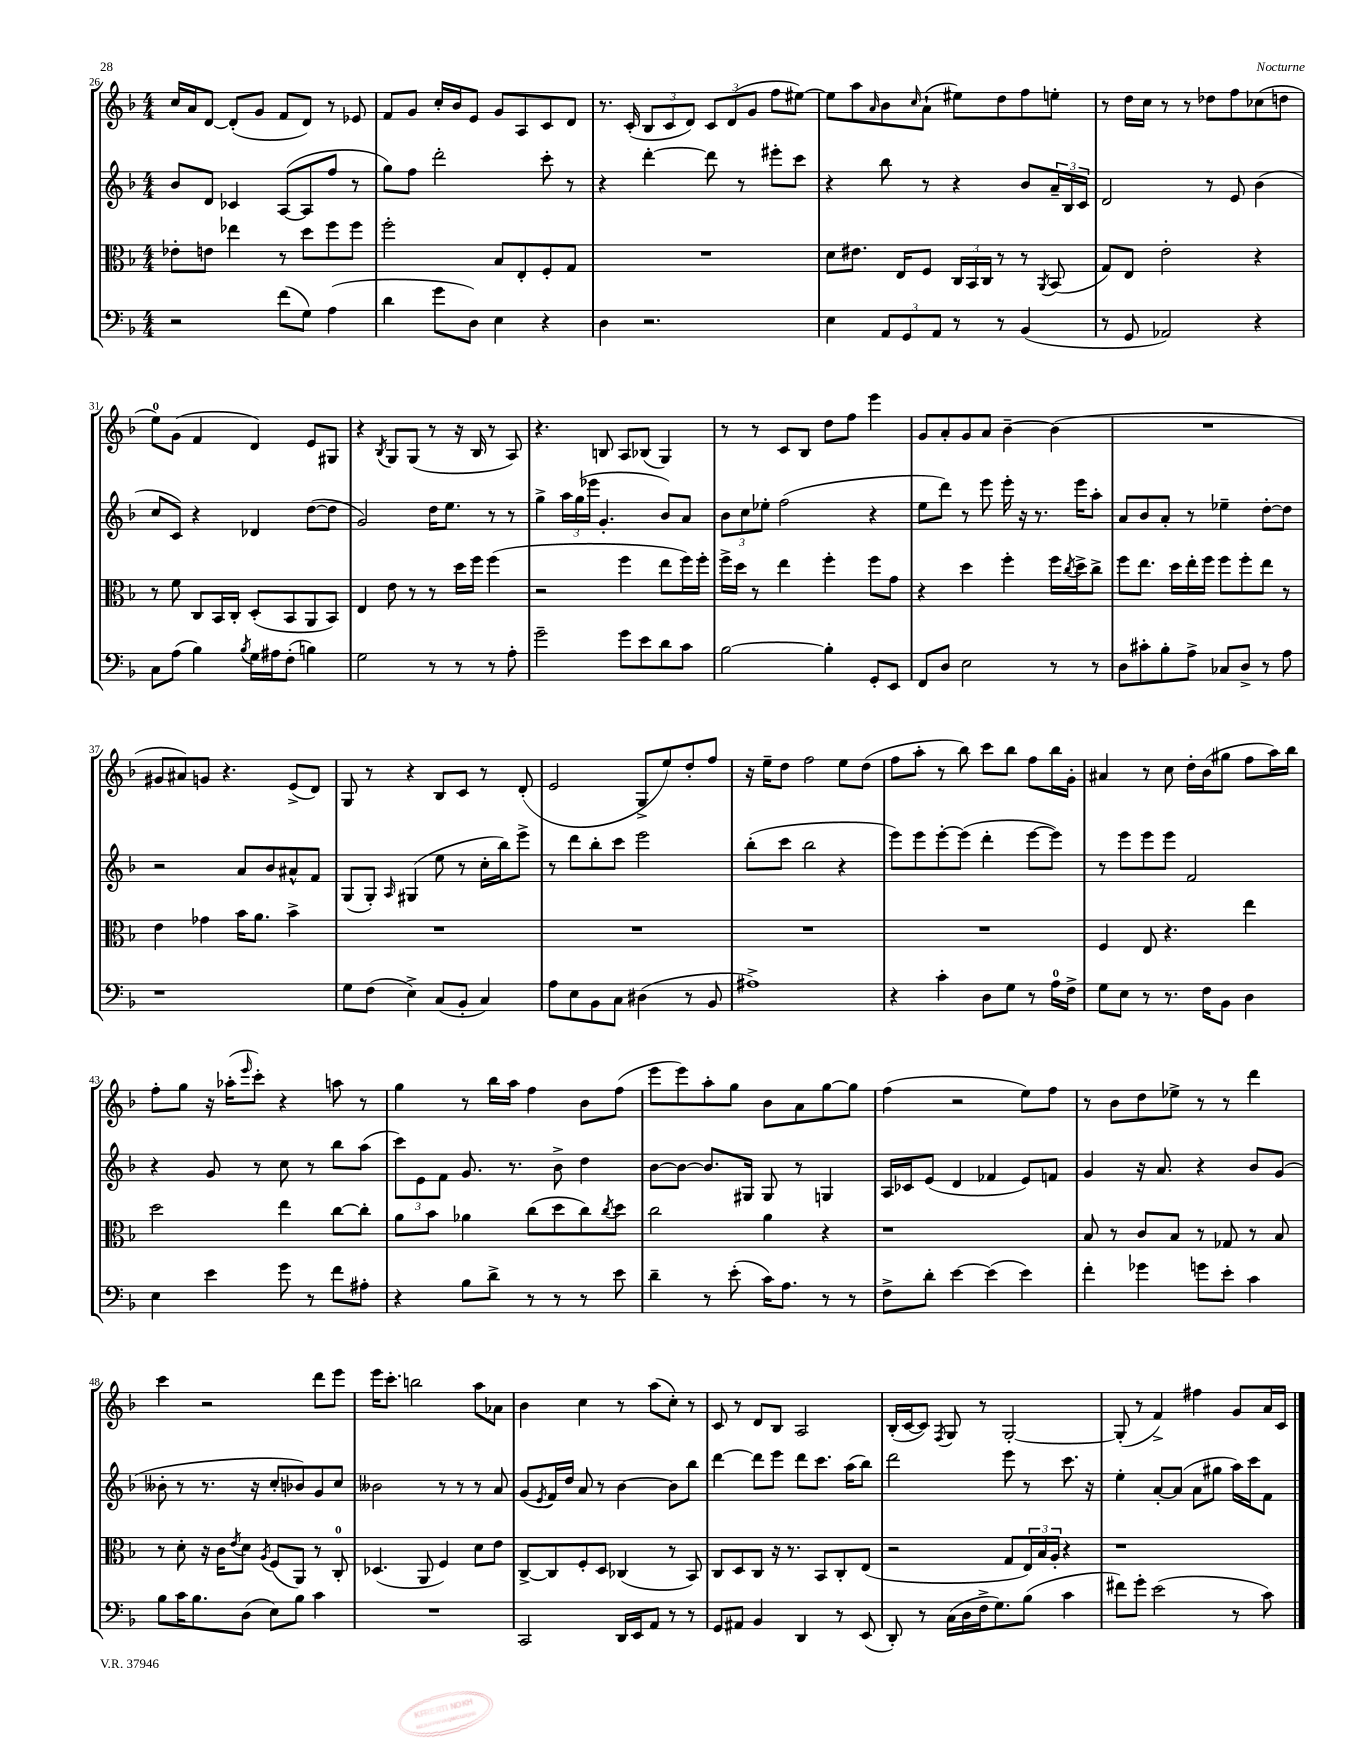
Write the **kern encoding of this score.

**kern	**kern	**kern	**kern
*part4	*part3	*part2	*part1
*staff4	*staff3	*staff2	*staff1
*clefF4	*clefC3	*clefG2	*clefG2
*k[b-]	*k[b-]	*k[b-]	*k[b-]
*M4/4	*M4/4	*M4/4	*M4/4
=26	=26	=26	=26
2r	8e-X'\L	8b-/L	16cc/LL
.	.	.	16a/J
.	8en\J	8d/J	[8d/J
.	4ee-X\	4c-X/	(8d'/L]
.	.	.	8g/J
(8f\L	8r	([8A/L	8f/L
8G\J)	8dd\L	8A/]	8d/J)
(4A\	8ff\	8ff/J	8r
.	8ff\J	8r	8e-X/
=27	=27	=27	=27
4d\	2ff'\	8gg\L)	8f/L
.	.	8ff\J	8g/J
8g\L	.	2ddd'\	16cc'/LL
.	.	.	16b-/J
8D\J)	.	.	8e/J
4E\	8B-/L	.	8g/L
.	8E'/	.	8A/
4r	8F'/	8ccc'\	8c/
.	8G/J	8r	8d/J
=28	=28	=28	=28
4D\	1r	4r	8.r
.	.	.	(16c'/
2.r	.	[4ddd'\	12B-/L
.	.	.	12c/
.	.	.	12d/J)
.	.	8ddd\]	12c/L
.	.	.	(12d/
.	.	8r	.
.	.	.	12g/J
.	.	8eee#X'\L	8ff\L
.	.	8ccc\J	[8ee#X\J)
=29	=29	=29	=29
4E\	8d\L	4r	8ee#\L]
.	8.e#X\J	.	8aa\
.	.	.	16qqa/
12AA/L	.	8bb-\	8b-\
.	16E/KL	.	.
12GG/	.	.	.
.	.	.	16qqcc/
.	8F/J	8r	(8a`\J
12AA/J	.	.	.
8r	24C/LL	4r	8ee#X\L)
.	24BB-/	.	.
.	24C/JJ	.	.
8r	8r	.	8dd\
(4BB-/	8r	8b-/L	8ff\
.	8qAA/	.	.
.	(8BB-/	24a~/L	8een'\J
.	.	24B-/	.
.	.	24c/JJ	.
=30	=30	=30	=30
8r	8G/L)	2d/	8r
8GG/	8E/J	.	16dd\LL
.	.	.	16cc\JJ
2AA-X/)	2e'\	.	8r
.	.	.	8r
.	.	8r	8dd-X\L
.	.	8e/	8ff\
4r	4r	(4b-\	(8cc-X\
.	.	.	8ddn\J
!!LO:LB:g=z
=31	=31	=31	=31
8C\L	8r	8cc/L	8ee\L)
(8A\J	8f\	8c/J)	(8g\J
4B-\)	8C/L	4r	4f/
.	16BB-/L	.	.
.	16C'/JJ	.	.
8qB-/	.	.	.
16G\LL	(8D'/L	4d-X/	4d/)
16A#X\J	.	.	.
(8F'\J	8BB-/	.	.
4Bn\)	8AA/	([8dd\L	8e/L
.	8BB-/J)	8dd\J]	8G#X/J
=32	=32	=32	=32
2G\	4E/	2g/)	4r
.	.	.	8qB-/
.	8e\	.	8G/L
.	8r	.	(8G/J
8r	8r	16dd\KL	8r
.	.	8.ee\J	.
8r	16dd\LL	.	16r
.	16ff\JJ	.	16B-/
8r	(4ff\	8r	8r
8A'\	.	8r	8A/)
=33	=33	=33	=33
2g~\	2r	4gg^\	4.r
.	.	24aa\LL	.
.	.	(24gg\	.
.	.	24eee-X\JJ	.
.	.	4.g'/	8Bn/
8g\L	4ff\	.	8A/L
8e\	.	.	(8B-X/J
8d\	8ee\L	8b-/L)	4G/)
8c\J	16ff\L)	8a/J	.
.	16ff'\JJ	.	.
=34	=34	=34	=34
[2B-\	16ff^\LL	12b-\L	8r
.	16dd\JJ	.	.
.	.	12cc\	.
.	8r	.	8r
.	.	12ee-X'\J	.
.	4ee\	(2ff\	8c/L
.	.	.	8B-/J
4B-'\]	4ff'\	.	8dd\L
.	.	.	8ff\J
8GG'/L	8ff\L	4r	4eee\
8EE/J	8g\J	.	.
=35	=35	=35	=35
8FF/L	4r	8ee\L	8g/L
8D/J	.	8ddd\J)	8a'/
2E\	4dd\	8r	8g/
.	.	8eee\	8a/J
.	4ff'\	16eee'\	[4b-~\
.	.	16r	.
.	.	8.r	.
8r	16ff\LL	.	(4b-\]
.	8qcc/	.	.
.	16dd^\J	16eee\KL	.
8r	8cc^\J	8aa'\J	.
=36	=36	=36	=36
8D\L	8ff\L	8a/L	1r
8c#X'\	8.ee\J	8b-/	.
8B-'\	.	8a'/J	.
.	16dd\LL	.	.
8A^\J	16ee'\	8r	.
.	16ff\JJ	.	.
8C-X/L	8ff\L	4ee-X~\	.
8D^/J	8ff'\	.	.
8r	8ee\J	[8dd'\L	.
8A\	8r	8dd\J]	.
!!LO:LB:g=z
=37	=37	=37	=37
1r	4e\	2r	8g#X/L
.	.	.	8a#X/)
.	4g-X\	.	8gn/J
.	.	.	4.r
.	16b-\KL	8a/L	.
.	8.a\J	.	.
.	.	8b-/	.
.	4b-^\	8a#X^^/	(8e^/L
.	.	8f/J	8d/J)
=38	=38	=38	=38
8G\L	1r	(8G/L	8G/
(8F\J	.	8G'/J)	8r
.	.	16qqA/	.
4E^\)	.	(4G#X/	4r
(8C/L	.	8ee\	8B-/L
8BB-'/J	.	8r	8c/J
4C/)	.	16cc'\LL	8r
.	.	16bb-\J)	.
.	.	8eee^\J	(8d'/
=39	=39	=39	=39
8A\L	1r	8r	2e/
8E\	.	8ddd\L	.
8BB-\	.	8bb-'\	.
8C\J	.	8ccc\J	.
(4D#X\	.	2eee\	8G^/L
.	.	.	8ee/)
8r	.	.	8dd'/
8BB-/	.	.	8ff/J
=40	=40	=40	=40
1A#X^)	1r	(8bb-'\L	16r
.	.	.	16ee~\KL
.	.	8ccc\J	8dd\J
.	.	2bb-\	2ff\
.	.	4r	8ee\L
.	.	.	(8dd\J
=41	=41	=41	=41
4r	1r	8eee\L)	8ff\L
.	.	8eee\	8aa'\J
4c'\	.	[8eee'\	8r
.	.	(8eee\J]	8bb-\)
8D\L	.	4ddd'\	8ccc\L
8G\J	.	.	8bb-\J
8r	.	[8eee\L	8ff\L
16A\LL	.	8eee\J])	16bb-\L
16F^\JJ	.	.	16g'\JJ
=42	=42	=42	=42
8G\L	4F/	8r	4a#X/
8E\J	.	8eee\L	.
8r	8E/	8eee\	8r
8.r	4.r	8eee\J	8cc\
.	.	2f/	16dd'\LL
16F\KL	.	.	(16b-\J
8BB-\J	.	.	8gg#X\J
4D\	4ee\	.	8ff\L
.	.	.	16aa\L)
.	.	.	16bb-\JJ
!!LO:LB:g=z
=43	=43	=43	=43
4E\	2dd\	4r	8ff'\L
.	.	.	8gg\J
4e\	.	8g/	16r
.	.	.	(16aa-X'\KL
.	.	.	16qqeee/
.	.	8r	8ccc'\J)
8g\	4ee\	8cc\	4r
8r	.	8r	.
8f\L	[8cc\L	8bb-\L	8aan\
8A#X'\J	8cc'\J]	(8aa\J	8r
=44	=44	=44	=44
4r	8a\L	12ccc\L)	4gg\
.	.	12e\	.
.	8b-\J	.	.
.	.	12f\J	.
8B-\L	4a-X\	8.g/	8r
8d^\J	.	.	16bb-\LL
.	.	8.r	16aa\JJ
8r	(8cc\L	.	4ff\
8r	8dd\	8b-^\	.
8r	8cc\)	4dd\	8b-\L
.	8qcc/	.	.
8e\	8dd\J	.	(8ff\J
=45	=45	=45	=45
4d~\	2cc\	[8b-\L	8eee\L
.	.	8b-\J_	8eee\)
8r	.	8.b-/L]	8aa'\
(8e'\	.	.	8gg\J
.	.	16G#X/Jk	.
16c\KL)	4a\	8G#/	8b-\L
8.A\J	.	.	.
.	.	8r	8a\
8r	4r	4Gn/	[8gg\
8r	.	.	8gg\J]
=46	=46	=46	=46
8F^\L	1r	16A/LL	(4ff\
.	.	16c-X/J	.
8d'\J	.	(8e/J	.
[4e\	.	4d/	2r
(4e\]	.	4f-X/	.
4e\)	.	8e/L)	8ee\L)
.	.	8fn/J	8ff\J
=47	=47	=47	=47
4f'\	8B-/	4g/	8r
.	8r	.	8b-\L
4g-X\	8c/L	16r	8dd\
.	.	8.a/	.
.	8B-/J	.	8ee-X^\J
8gn\L	8r	4r	8r
8e'\J	8G-X/	.	8r
4c\	8r	8b-/L	4ddd\
.	8B-/	(8g/J	.
!!LO:LB:g=z
=48	=48	=48	=48
8B-\L	8r	8b--X'\	4ccc\
16c\K	8d'\	8r	.
8.B-\	.	.	.
.	16r	8.r	2r
.	16c\KL	.	.
.	8qe/	.	.
(8D\J	8d\J	.	.
.	.	16r	.
.	8qA/	.	.
8E\L)	(8F/L	8cc'/L	.
8B-\J	8AA/J)	8b-X/)	.
4c\	8r	8g/	8ddd\L
.	8C'/	8cc/J	8eee\J
=49	=49	=49	=49
1r	(4.D-X/	2b--X\	16eee\KL
.	.	.	8.ccc'\J
.	.	.	2bbn\
.	8AA/	.	.
.	4F/)	8r	.
.	.	8r	.
.	8d\L	8r	8aa\L
.	8e\J	8a/	8a-X\J
=50	=50	=50	=50
2CC/	[8C^/L	(8g/L	4b-\
.	.	8qe/	.
.	8C/]	16f/L)	.
.	.	16dd/JJ	.
.	8F'/	8a/	4cc\
.	8D/J	8r	.
16DD/LL	(4C-X/	[4b-\	8r
16EE/J	.	.	.
8AA/J	.	.	(8aa\L
8r	8r	8b-\L]	8cc'\J)
8r	8BB-/)	8bb-\J	8r
=51	=51	=51	=51
8GG/L	8C/L	[4ddd\	8c/
8AA#X/J	8D/	.	8r
4BB-/	8C/J	8ddd\L]	8d/L
.	16r	8eee\J	8B-/J
.	8.r	.	.
4DD/	.	8ddd\L	2A/
.	8BB-/L	8.ccc\J	.
8r	8C'/	.	.
.	.	(16aa\KL	.
(8EE/	(8E/J	8bb-\J)	.
=52	=52	=52	=52
8DD'/)	2r	2ddd\	(16B-'/LL
.	.	.	[16c/J
8r	.	.	8c/J])
.	.	.	8qF/
(16C\LL	.	.	8G/
16D\	.	.	.
16F^\J	.	.	8r
8.G\)	.	.	.
.	8G/L	8eee\	[2G'/
(8B-\J	24E/L)	8r	.
.	24B-/	.	.
.	24A'/JJ	.	.
4c\	4r	8.ccc\	.
.	.	16r	.
=53	=53	=53	=53
8f#X\L)	1r	4ee'\	(8G'/]
8g'\J	.	.	8r
(2e\	.	[8a'/L	4f^/)
.	.	(8a/J]	.
.	.	8a\L	4ff#X\
.	.	8gg#X\J	.
8r	.	16aa\LL)	8g/L
.	.	16ccc\J	.
8c\)	.	8f\J	16a/L
.	.	.	16c/JJ
==	==	==	==
*-	*-	*-	*-
